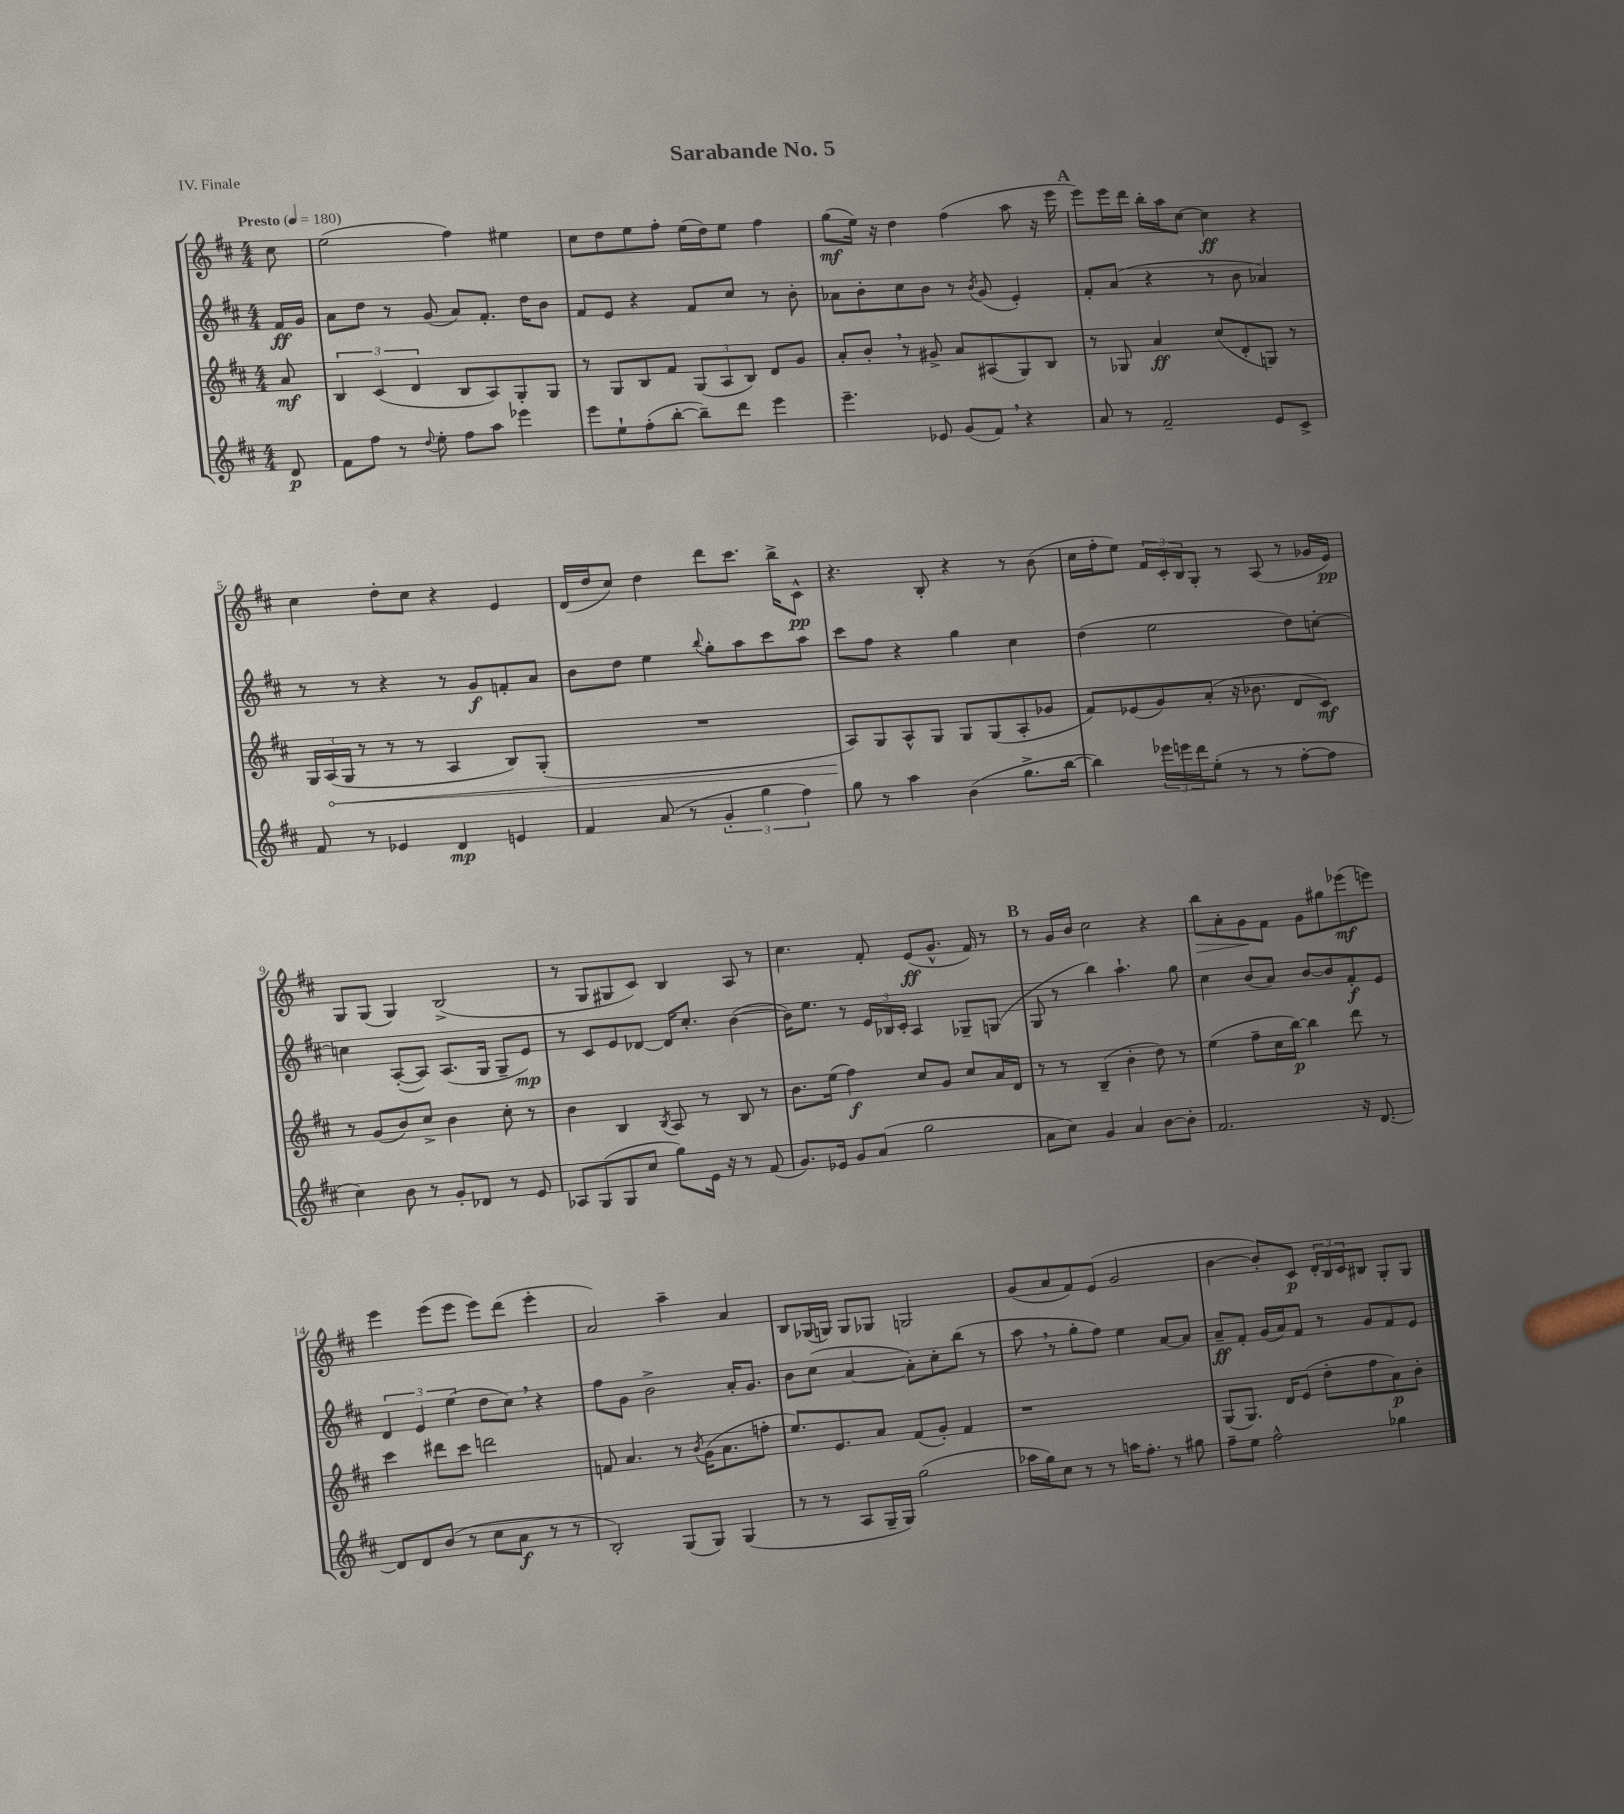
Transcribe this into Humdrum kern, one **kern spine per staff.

**kern	**kern	**kern	**kern
*staff4	*staff3	*staff2	*staff1
*clefG2	*clefG2	*clefG2	*clefG2
*k[f#c#]	*k[f#c#]	*k[f#c#]	*k[f#c#]
*M4/4	*M4/4	*M4/4	*M4/4
*MM180	*MM180	*MM180	*MM180
8d	8a	16f#	8cc#
.	.	16g	.
=	=	=	=
8f#	6B	8a	(2ee
8ff#	.	8dd	.
.	(6c#	.	.
8r	.	8r	.
.	6d	.	.
8qqdd	.	.	.
8ee'	.	(8g	.
8ff#	8B	8a)	4ff#)
8aa	8A)	8.f#'	.
4eee-	8G'	.	4ee#
.	.	16dd	.
.	8G	8b	.
=	=	=	=
8eee	8r	8f#	8cc#
8ee`	8G	8e	8dd
(8ff#'	8B	4r	8ee
[8bb'	8f#	.	8ff#'
8bb~])	(12G	8f#	(16ee
.	.	.	16dd)
.	12A	.	.
8ddd	.	8cc#	8ee
.	12B)	.	.
4eee	8d	8r	4ff#
.	8g	8b'	.
=	=	=	=
4.eee~	8a'	8a-	(8gg
.	8b'	8b'	16ee)
.	.	.	16r
.	8r	8cc#	4dd
8e-	8g#^	8b	.
(8g	8a	8r	(4ff#
.	.	8qb	.
8f#)	(8A#	(8g	.
4r	8G)	4e')	8aa
.	8B	.	16r
.	.	.	16eee
=	=	=	=
8a	8r	8f#'	8eee)
8r	8G-	(8a	16eee
.	.	.	16ddd
2f#~	4a	4r	16bb'
.	.	.	16aa
.	.	.	[8cc#
.	(8cc#	8r	4cc#]
.	8d'	8b	.
8e	8G)	4a-)	4r
8c#^	8r	.	.
=	=	=	=
8f#	24G	8r	4cc#
.	(24A	.	.
.	24G	.	.
8r	8r	8r	.
4e-	8r	4r	8dd'
.	8r	.	8cc#
4d	4A	8r	4r
.	.	8g	.
4e	8B)	8f'	4e
.	(8G'	8a	.
=	=	=	=
4f#	1r	8b	(16d
.	.	.	16dd
.	.	8dd	8cc#)
(8a	.	4ee	4dd
8r	.	.	.
.	.	8qqbb	.
6g'	.	8gg'	8ddd
.	.	8aa	8.ccc#
6gg	.	.	.
.	.	8ccc#	.
.	.	.	16bb^
6ff#)	.	.	.
.	.	8aa	8c#^^
=	=	=	=
8gg	8A)	8ccc#	4.r
8r	8G	8ff#	.
4aa	8A^^	4r	.
.	8G	.	8B'
(4b	8G	4gg	4r
.	(8G	.	.
8.gg^	8A'	4cc#	8r
.	8g-	.	(8b
[16bb	.	.	.
=	=	=	=
4bb])	8f#)	(4dd	16cc#
.	.	.	16ff#'
.	(8e-	.	8ee)
24eee-	8g)	2ee	24f#
24eee	.	.	24c#'
24ddd	.	.	24B
(8ee'	(8a'	.	8G'
8r	16r	.	8r
.	8.b-	.	.
8r	.	.	(8A
[8ff#'	8d	8dd)	8r
8ff#]	8c#)	[8cc'	16g-
.	.	.	16e)
=	=	=	=
4cc#)	8r	4cc]	8G
.	(8g	.	(8G
8b	8b)	([8A'	4G)
8r	8cc#^	8A])	.
8g'	4b	(8.A	(2B^
8d-	.	.	.
.	.	16G	.
8r	8cc#'	8G~	.
8e	8r	8e)	.
=	=	=	=
8A-	4b	8r	8r
(8G	.	8c#	8G
8G	4B	8e	8G#
8cc#	.	[8d-	8c#)
.	8qB	.	.
8gg)	8A	16d-]	4B
.	.	8.cc#'	.
16e	8r	.	.
16r	.	.	.
8r	8B	([4b	8A
(8f#	8r	.	8r
=	=	=	=
8.g)	8.b	16b])	4.cc#
.	.	8.ee	.
16e-	(16ee	.	.
8g	4ff#)	8r	.
(8a	.	24e	8f#'
.	.	24B-	.
.	.	24c#'	.
2gg	8cc#	4A	(8e
.	8g	.	8.g^^
.	8cc#	8G-~	.
.	.	.	16f#)
.	16a	(8G	8r
.	16d	.	.
=	=	=	=
8a	8r	8G	8r
8cc#)	8r	8r	16g
.	.	.	16b
4g	(4B~	4bb)	2cc#
4a	4b'	4.aa`	.
[8b	8dd)	.	4r
8b']	8r	8gg	.
=	=	=	=
2.f#	(4ee	4cc#	8bb
.	.	.	8a'
.	8ff#~	(8b	8g
.	16cc#	8a)	8f#
.	[16bb)	.	.
.	4bb]	[8b	8g
.	.	8b]	8gg#
16r	8ddd	8f#'	(8eee-
[8.d	.	.	.
.	8r	8e	8eee)
=	=	=	=
8d]	4ccc#	6d	4eee
8d	.	.	.
.	.	6e	.
(8b	8ddd#	.	(8eee
.	.	(6ee	.
8r	8ccc#	.	8eee
8cc#	2ddd	8dd	8eee)
8a	.	8cc#)	(8ddd
8r	.	4r	4eee'
8r	.	.	.
=	=	=	=
2B')	8f	8ff#	2a)
.	4.a	8g	.
.	.	2b^	.
(8G	8r	.	4aa~
.	8qb	.	.
8G)	(16g	.	.
.	8.a	.	.
(4G	.	16a'	4a
.	.	8.g	.
.	8ff'	.	.
=	=	=	=
8r	8.ee)	8b	8B
8r	.	(8cc#	(16G-
.	8.e	.	16G)
8A	.	[4a	8G
16G~	8a	.	8G-
16G)	.	.	.
(2gg	(8f#	8a'])	2G
.	8g')	8cc#'	.
.	4f#	(8bb	.
.	.	8r	.
=	=	=	=
16aa-	1r	8aa	(8g
16gg)	.	.	.
8cc#	.	8r	8a
8r	.	8gg'	8f#)
8r	.	8ff#)	(8e
16aa	.	4ee	2g
8.ff#'	.	.	.
8r	.	[8a	.
8gg#	.	8a]	.
=	=	=	=
8ff#~	(8G	8a~	[4b
8ee	8.G)	8f#'	.
2ff#^^	.	(16g	8b'])
.	16d	16a)	.
.	(8e	8f#	8c#
.	8dd'	8r	24d'
.	.	.	24B
.	.	.	24c#
.	8ff#	8g	8B#
4gg-	8a)	8f#	8G'
.	8b'	8e	8G
==	==	==	==
*-	*-	*-	*-
